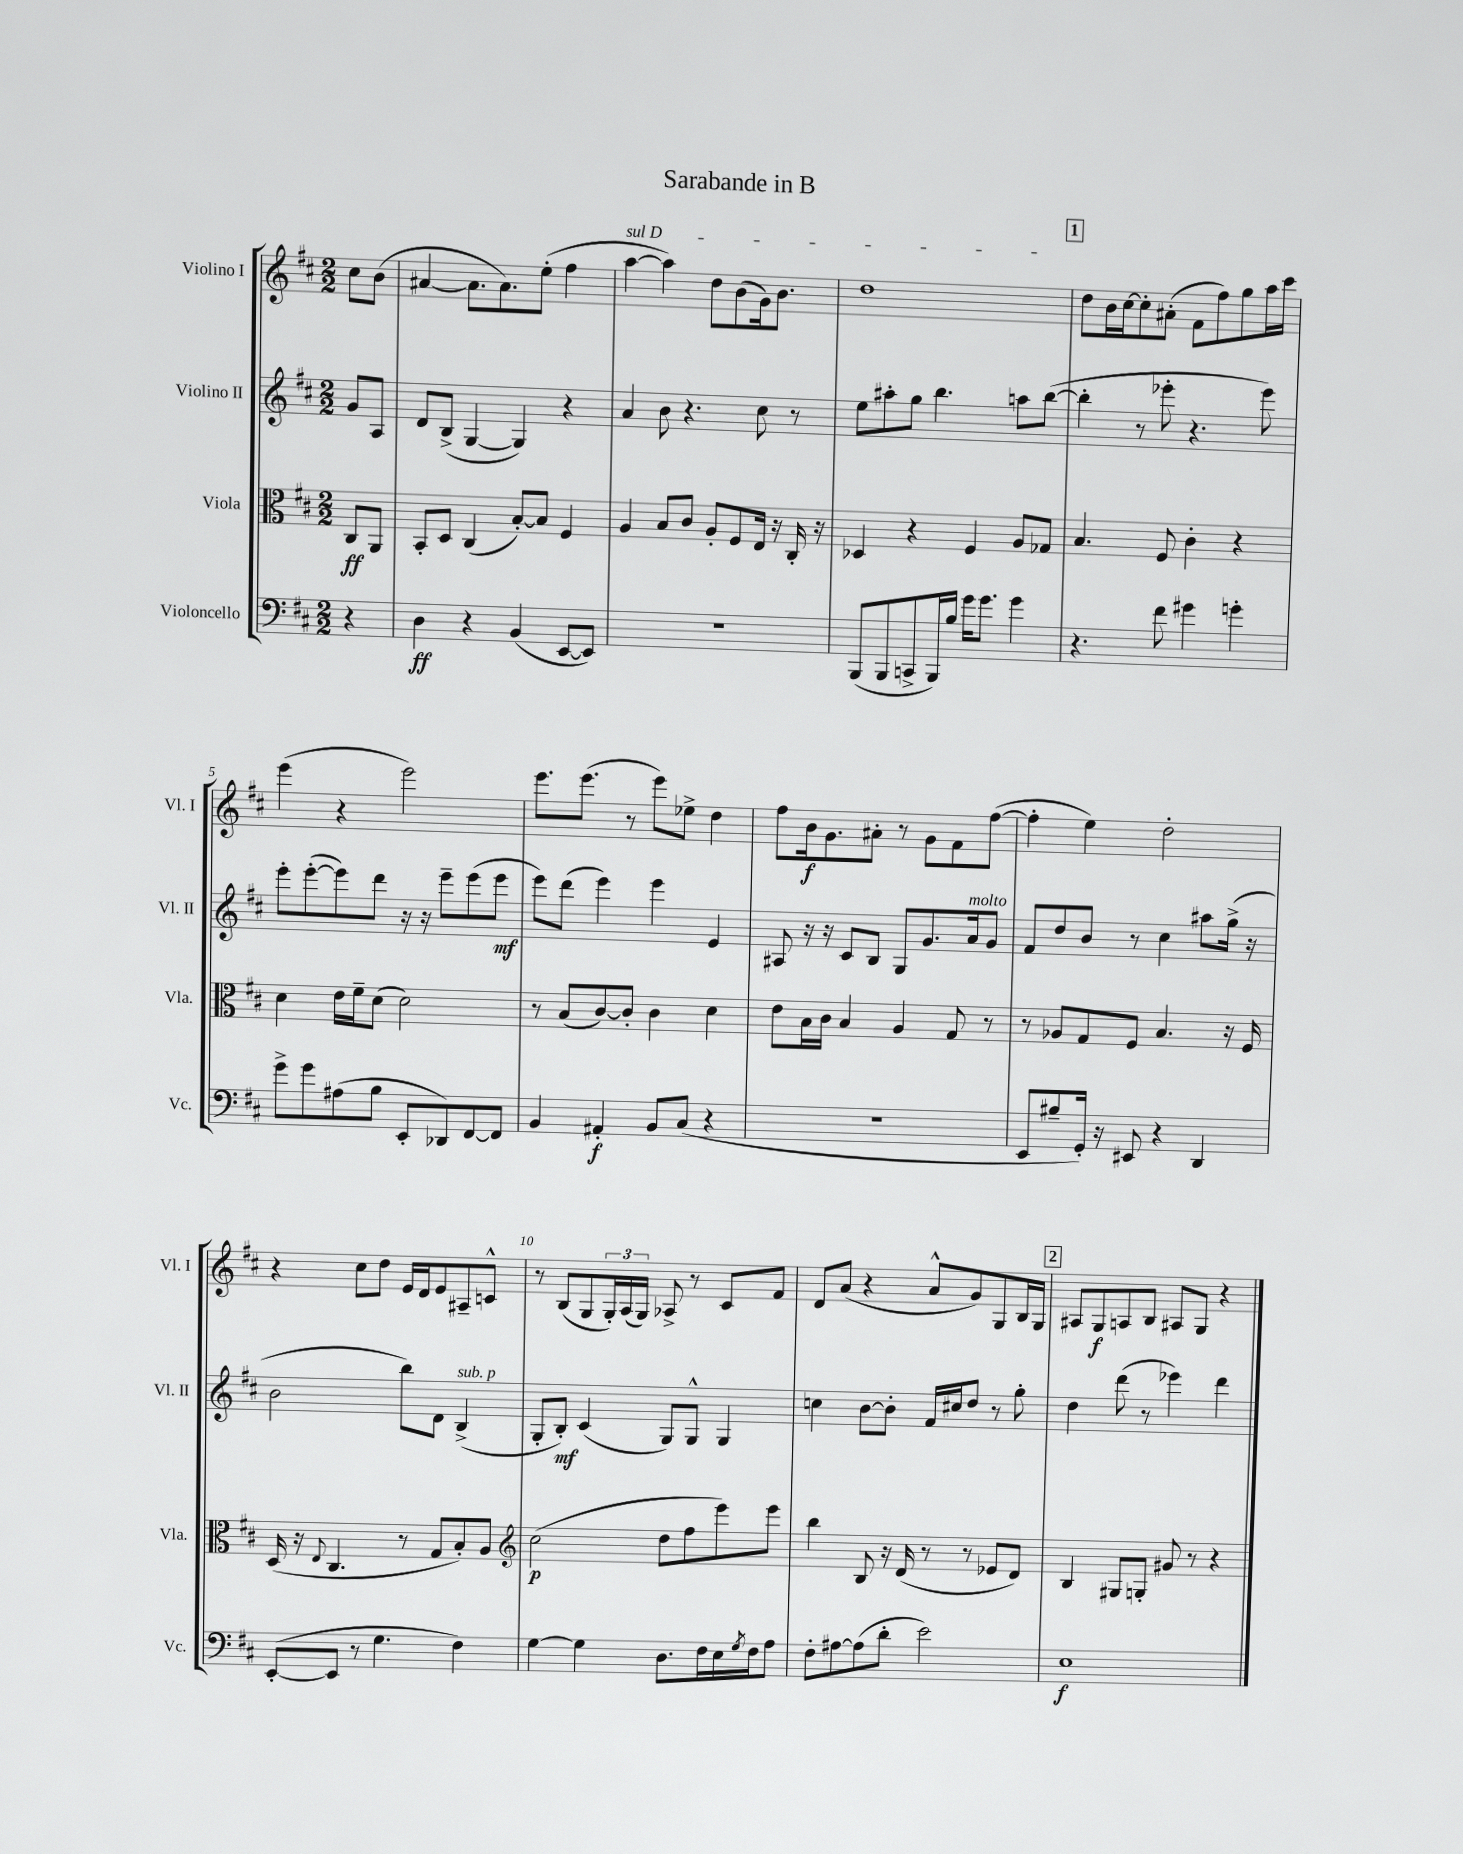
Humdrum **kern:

**kern	**kern	**kern	**kern
*staff4	*staff3	*staff2	*staff1
*clefF4	*clefC3	*clefG2	*clefG2
*k[f#c#]	*k[f#c#]	*k[f#c#]	*k[f#c#]
*M2/2	*M2/2	*M2/2	*M2/2
4r	8C#/L	8g/L	8cc#\L
.	8AA/J	8A/J	(8b\J
=	=	=	=
4D\	8BB'/L	8d/L	[4a#/
.	8D/J	(8B^/J	.
4r	(4C#/	[4G/	8.a#\]L
.	.	.	8.a#\)
(4BB/	[8B'/L)	4G/])	.
.	8B/]J	.	(8ee'\J
[8EE/L	4F#/	4r	4ff#\
8EE/]J)	.	.	.
=	=	=	=
1r	4A/	4a/	[4aa\
.	8B/L	8b\	4aa\])
.	8c#/J	4.r	.
.	8A'/L	.	8dd\L
.	8F#/	.	(8b\
.	16E/Jk	8cc#\	16g\k)
.	16r	.	8.b\J
.	16C#'/	8r	.
.	16r	.	.
=	=	=	=
(8BBB/L	4D-/	8ee\L	1dd
8BBB/	.	8aa#'\	.
8CC^/	4r	8gg\J	.
16BBB/L)	.	4.bb\	.
16B/JJ	.	.	.
16g\LK	4F#/	.	.
8.g\J	.	.	.
4g\	8A/L	8aa\L	.
.	8G-/J	([8bb\J	.
=	=	=	=
4.r	4.B/	4bb'\]	8dd\L
.	.	.	16b\L
.	.	.	[16cc#\J
.	.	8r	8cc#'\]
8f#\	8F#/	8eee-'\	(8a#'\J
4g#\	4c#'\	4.r	8f#\L
.	.	.	8ff#\)
4g'\	4r	.	8gg\
.	.	8eee-\)	16aa\L
.	.	.	16ccc#\JJ
=	=	=	=
8g^\L	4d\	8eee'\L	(4eee\
8g\	.	([8eee'\	.
(8A#\	16e\LL	8eee\])	4r
.	16f#~\J	.	.
8B\J	(8d\J	8ddd\J	.
8EE'/L	2d\)	16r	2eee\)
.	.	16r	.
8DD-/)	.	8eee~\L	.
[8FF#/	.	(8eee\	.
8FF#/]J	.	8eee\J	.
=	=	=	=
4BB/	8r	8eee\L)	8.eee\L
.	(8B/L	(8ddd\J	.
.	.	.	(8.eee\J
4AA#'/	[8c#/)	4eee\)	.
.	8c#'/]J	.	8r
8BB/L	4c#\	4eee\	8eee\L)
(8C#/J	.	.	8ee-^\J
4r	4d\	4e/	4dd\
=	=	=	=
1r	8e\L	8A#/	8ff#\L
.	16B\L	16r	16b\k
.	16c#\JJ	16r	8.g\
.	4B/	8c#/L	.
.	.	8B/J	8a#'\J
.	4A/	8G/L	8r
.	.	8.g/	8g\L
.	8G/	.	8f#\
.	.	16a/k	.
.	8r	8g/J	([8ff#\J
=	=	=	=
8EE/L	8r	8f#/L	4ff#'\]
8B#~/	8A-/L	8dd/	.
16GG'/Jk)	8G/	8b/J	4ee\)
16r	.	.	.
8EE#/	8F#/J	8r	.
4r	4.B/	4cc#\	2dd'\
4DD/	.	8aa#\L	.
.	16r	(16gg^\Jk	.
.	16F#/	16r	.
=	=	=	=
([8EE'/L	(16D/	2b\	4r
.	16r	.	.
.	8qqE/	.	.
8EE/]J	4.C#/	.	.
8r	.	.	8cc#\L
4.G\	.	.	8dd\J
.	8r	8bb\L)	16e/LL
.	.	.	16d/J
.	8G/L	8d\J	8e/
4F#\)	8B'/)	(4B^/	8A#~/
.	8A/J	.	8c^^/J
=	=	=	=
*	*clefG2	*	*
[4G\	(2cc#\	8G'/L	8r
.	.	8B'/J)	(8B/L
4G\]	.	(4c#/	8G/
.	.	.	24G'/L)
.	.	.	(24A/
.	.	.	24G/JJ)
8.D\L	8dd\L	8G/L)	8A-^/
.	8ff#\	8G^^/J	8r
16F#\L	.	.	.
16E\	8eee\)	4G/	8c#/L
8qG/	.	.	.
16F#\J	.	.	.
8A\J	8eee\J	.	8f#/J
=	=	=	=
8F#'\L	4bb\	4cc\	8d/L
[8A#\	.	.	(8a/J
(8A#\]	8B/	[8b\L	4r
8d'\J	16r	8b'\]J	.
.	(16d/	.	.
2e\)	8r	16f#/LL	8a^^/L
.	.	16cc#/J	.
.	8r	8dd/J	8g/)
.	8e-/L	8r	8G/
.	8d/J)	8gg'\	16B/L
.	.	.	16G/JJ
=	=	=	=
1E	4B/	4dd\	8A#/L
.	.	.	8G/
.	8G#/L	(8ddd\	8A/
.	8G'/J	8r	8B/J
.	8g#/	4eee-\)	8A#/L
.	8r	.	8G/J
.	4r	4ddd\	4r
==	==	==	==
*-	*-	*-	*-
